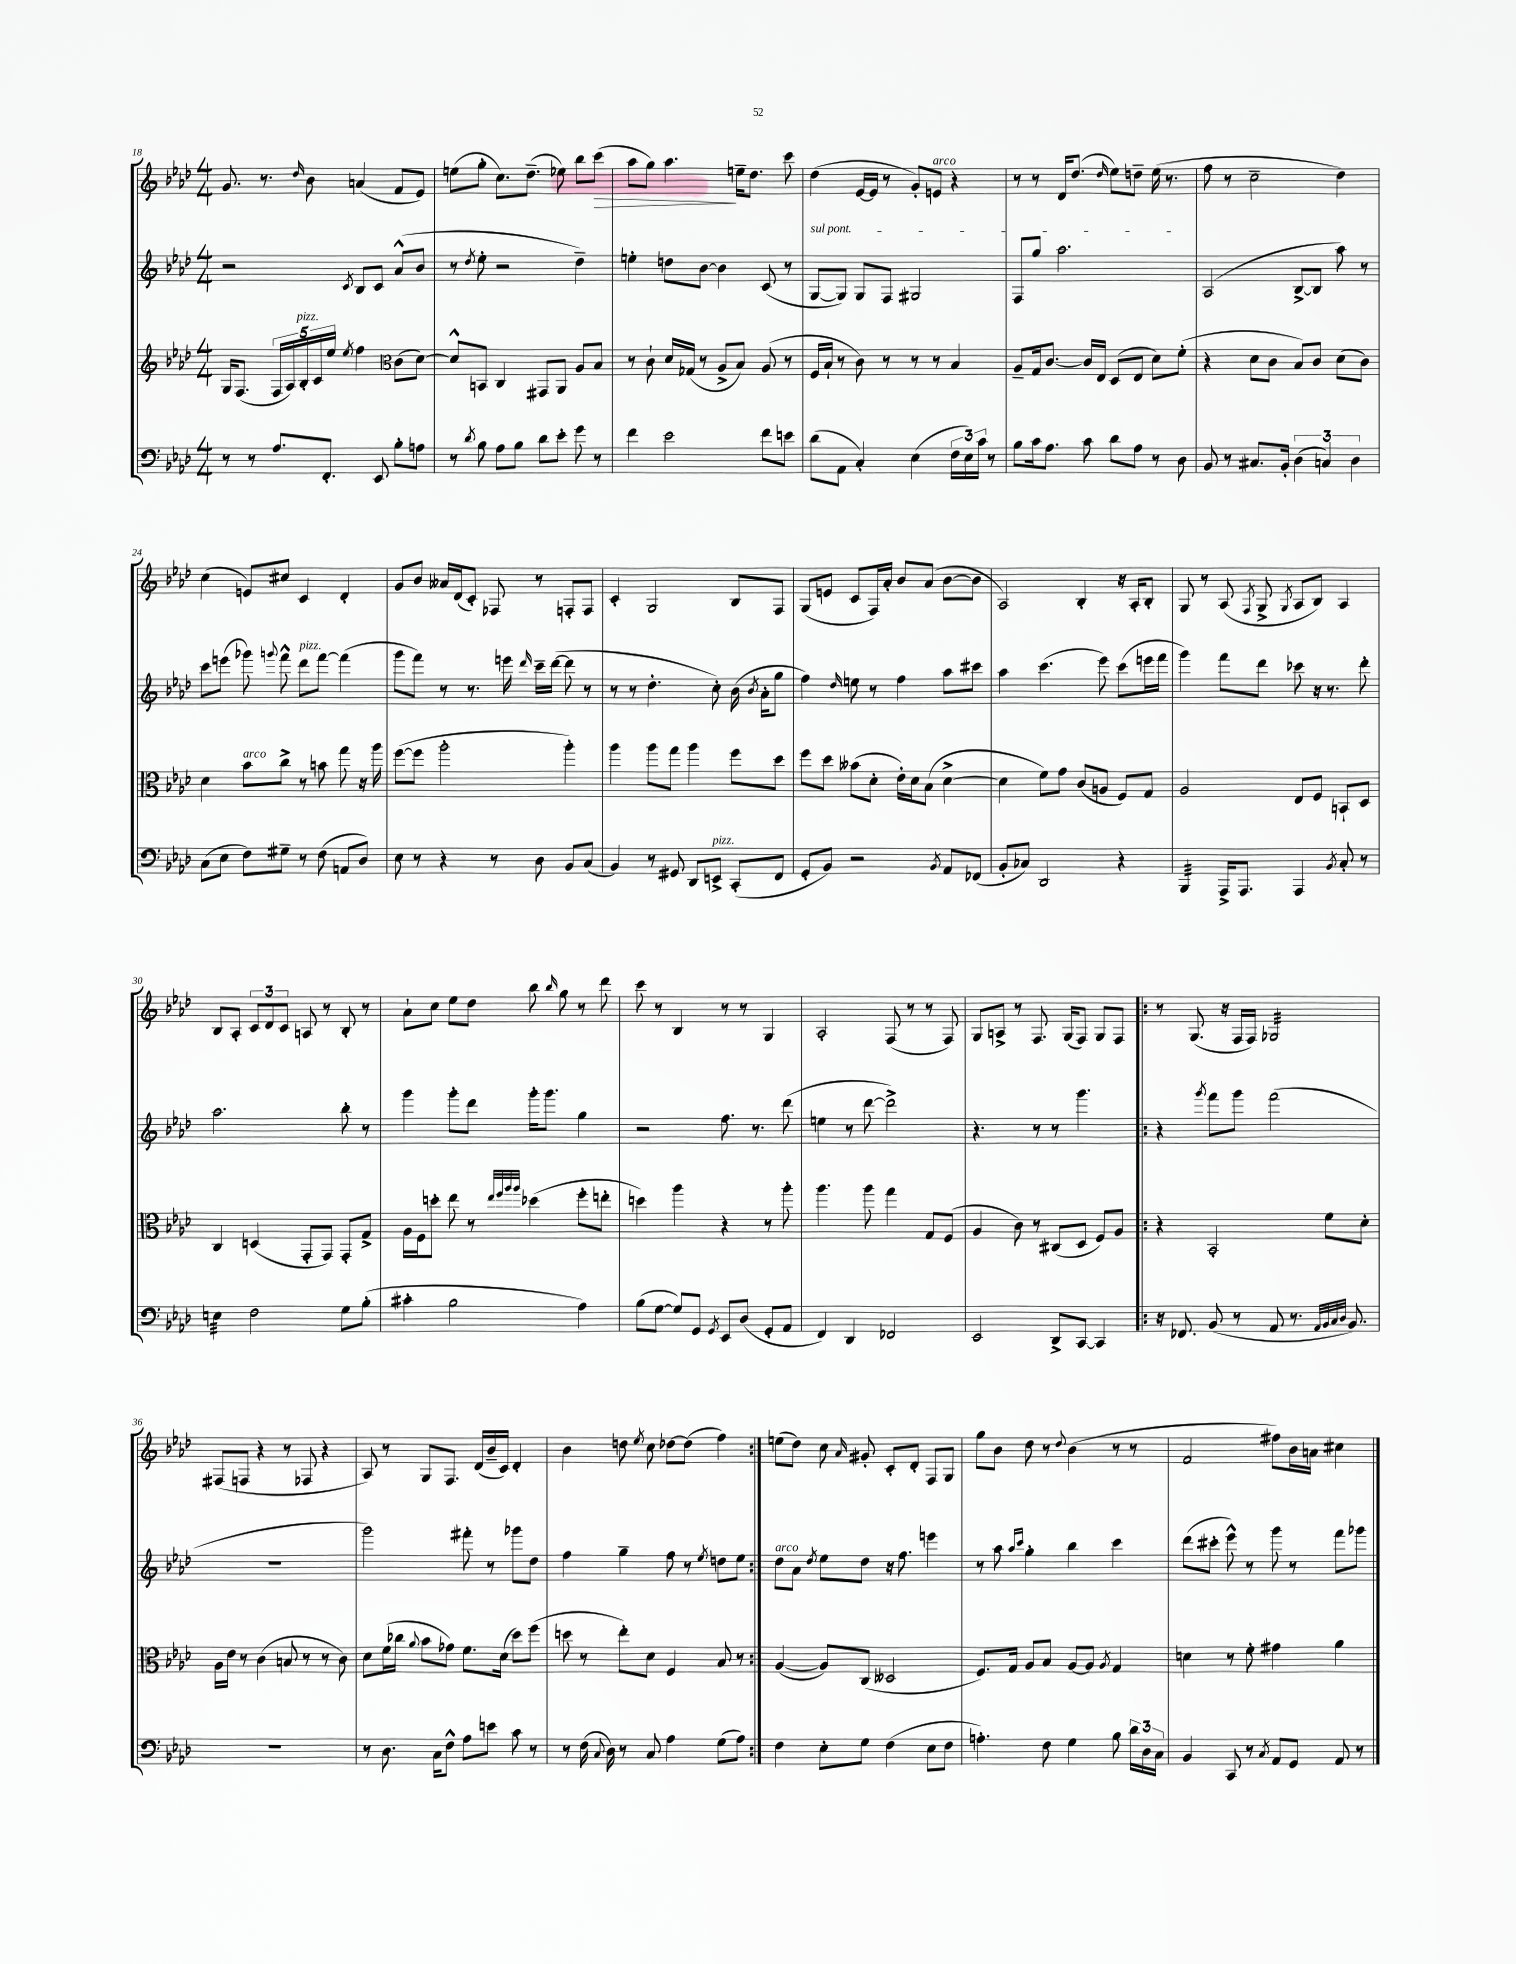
<<
\new StaffGroup <<
\new Staff = "s0" {
    \clef treble \key aes \major \numericTimeSignature \time 4/4
    \autoBeamOff g'8. r8. \grace { des''16 } bes'8 a'4( f'8[ ees'8]) |
    e''8[( g''8]-. c''8.[) des''8.]--( ees''8) bes''8[ c'''8]\>( |
    aes''8[ g''8]) aes''4.\! e''16[-- des''8.] c'''8 |
    des''4( ees'16[~ ees'16] r8 g'8[-.) e'8]^\markup { \italic "arco" } r4 |
    r8 r8 des'16[ des''8.]( \grace { des''16 } ees''8[) d''8]-- ees''16( r8. |
    f''8 r8 c''2-- des''4) |
    c''4( e'8[) cis''8] c'4 des'4-. |
    g'8[ bes'8] aeses'16[ des'16( c'8]-.) fes8 r8 f8[-. f8] |
    c'4-. g2 bes8[ f8] |
    g8[( e'8] c'8[ f16) aes'16]-. bes'8[ aes'8]( bes'8[~ bes'8] |
    aes2) bes4-. r16 aes16[-. bes8]-. |
    g8 r8 aes8( \acciaccatura { f8 } g8-> \acciaccatura { g8 } aes8[ bes8]) aes4 |
    bes8[ aes8]-. \tuplet 3/2 { c'8[ des'8 c'8] } a8 r8 bes8-. r8 |
    aes'8[-! c''8] ees''8[ des''8] bes''8 \grace { bes''16 } g''8 r8 des'''8 |
    c'''8 r8 bes4 r8 r8 g4 |
    aes2-. f8( r8 r8 f8) |
    g8[ a8]-> r8 f8. g16[( f8]) g8[ f8] |
    \repeat volta 2 { r8 g8.( r16 f16[ f16]) ges2:32 |
    fis8[( f8] r4 r8 fes8 r4 |
    aes8) r8 g8[ f8.] des'16[( bes'16-- c'16]) des'4-. |
    bes'4 d''8 \acciaccatura { ees''8 } c''8 des''8[~ des''8]( f''4) | }
    e''8[( des''8]) c''8 \grace { aes'16 } gis'8-. c'8[-. des'8]-. f8[ g8] |
    g''8[ bes'8] des''8 r8 \appoggiatura { des''8 } bes'4( r8 r8 |
    f'2 fis''8[) bes'16 a'16] cis''4 \bar "|." |
}
\new Staff = "s1" {
    \clef treble \key aes \major \numericTimeSignature \time 4/4
    \autoBeamOff r2 \acciaccatura { c'8 } bes8[ c'8] aes'8[-^( bes'8] |
    r8 \acciaccatura { des''8 } ees''8-. r2 des''4--) |
    e''4-. d''8[ bes'8]~ bes'4 c'8( r8 |
    \once \override TextSpanner.bound-details.left.text = \markup { \italic "sul pont." } g8[~\startTextSpan g8]) g8[ f8] gis2 |
    f8[ g''8] aes''2.\stopTextSpan |
    aes2( bes8[~-> bes8] aes''8) r8 |
    c'''8[ e'''8]( ges'''8) \appoggiatura { g'''8 } f'''8-^ des'''8[^\markup { \italic "pizz." } f'''8]~ f'''4( |
    g'''8[ f'''8]) r8 r8. e'''16 \grace { des'''16 } c'''16[-- des'''16]~( des'''8 r8 |
    r8 r8 des''4.-. c''8-.) bes'16( \acciaccatura { bes'8 } aes'16[-. g''8] |
    f''4) \grace { des''16 } e''8 r8 f''4 aes''8[ cis'''8] |
    aes''4 c'''4.( ees'''8) c'''8[( e'''16 f'''16] |
    g'''4) f'''8[ des'''8] ces'''8 r16 r8. des'''8-. |
    aes''2. bes''8-. r8 |
    g'''4 g'''8[-. des'''8] g'''16[-. g'''8.] g''4 |
    r2 f''8. r8. des'''8( |
    e''4 r8 des'''8~ des'''2->) |
    r4. r8 r8 g'''4. |
    \repeat volta 2 { r4 \acciaccatura { g'''8 } f'''8[ g'''8] f'''2( |
    R1 |
    g'''2) fis'''8-. r8 ges'''8[ des''8] |
    f''4 g''4-- f''8 r8 \acciaccatura { ees''8 } d''8[ ees''8] | }
    des''8[^\markup { \italic "arco" } aes'8] \acciaccatura { des''8 } ees''8[ des''8] r16 f''8. e'''4 |
    r8 aes''8 \grace { aes''16[ c'''16] } g''4-. bes''4 c'''4 |
    des'''8[( cis'''8]-. ees'''8-^) r8 g'''8 r8 f'''8[ ges'''8] \bar "|." |
}
\new Staff = "s2" {
    \clef treble \key aes \major \numericTimeSignature \time 4/4
    \autoBeamOff g16[ f8.]( \tuplet 5/4 { f16[ aes16) bes16-.^\markup { \italic "pizz." } c'16 ees''16] } \acciaccatura { ees''8 } f''4 \clef alto c'8[( des'8]~) |
    des'8[-^ b,8] c4 gis,8[ aes,8] aes8[ bes8] |
    r8 c'8-! des'16[ ges16]( r8 aes8[-> bes8]) aes8( r8 |
    f16[ bes16]-! r8 c'8) r8 r8 r8 bes4 |
    aes8[-- g16 c'8.]~ c'16[ ees16] des8[( ees8] des'8[) f'8]-.( |
    r4 des'8[ c'8] bes8[) c'8] des'8[( c'8]) |
    des'4 bes'8[^\markup { \italic "arco" } c''8]-> r8 b'8 g''8 r16 aes''16 |
    f''8[~( f''8] aes''2-. aes''4-.) |
    aes''4 aes''8[ g''8] aes''4 f''8[ des''8] |
    f''8[ des''8] beses'8[( des'8]-. ees'16[-.) des'16 bes8]( des'4~-> |
    des'4 f'8[) g'8] c'8[( a8] f8[) g8] |
    aes2 ees8[ f8] b,8[-! des8] |
    c4 d4( g,8[-. g,8]) g,8[-. g8]-> |
    aes16[ f16 d''8]-. ees''8 r8 \grace { ees''32[ f''32 aes''32 aes''32] } des''4( f''8[-. e''8]-. |
    d''4) aes''4 r4 r8 aes''8-. |
    aes''4. aes''8 g''4 g8[ f8]( |
    aes4 c'8) r8 cis8[( des8] f8[) aes8] |
    \repeat volta 2 { r4 bes,2-. f'8[ des'8]-. |
    aes16[ ees'16] r8 c'4( b8 r8 r8 c'8) |
    des'8[ f'16( ces''16] \appoggiatura { aes'8 } bes'8[ ges'8]) f'8.[ des'16]( des''8[) f''8]( |
    d''8 r8 ees''8[-.) des'8] f4 bes8 r8 | }
    aes4~( aes8[) c8]( deses2 |
    f8.[) g16] aes8[ bes8] aes8[~ aes8] \acciaccatura { aes8 } g4 |
    d'4 r8 f'8-. gis'4 aes'4 \bar "|." |
}
\new Staff = "s3" {
    \clef bass \key aes \major \numericTimeSignature \time 4/4
    \autoBeamOff r8 r8 aes8.[ f,8.]-. ees,8 bes8[-. a8] |
    r8 \acciaccatura { des'8 } bes8 aes8[ bes8] des'8[ ees'8]-. g'8 r8 |
    f'4 ees'2 f'8[ e'8] |
    des'8[( aes,8] c4-.) ees4( \tuplet 3/2 { f16[ ees16) c'16] } r8 |
    bes8[ c'16 aes8.] c'8 des'8[ aes8] r8 des8 |
    bes,8 r8 cis8.[ bes,16]-. \tuplet 3/2 { des4( c4) des4 } |
    c8[( ees8] f8[) gis8]-- r8 f8( a,8[ des8]) |
    ees8 r8 r4 r8 des8 bes,8[ c8]( |
    bes,4) r8 gis,8 des,8[ e,8]->^\markup { \italic "pizz." } c,8[-.( f,8] |
    g,8[-. bes,8]) r2 \acciaccatura { bes,8 } aes,8[ fes,8]( |
    bes,8[-. ces8]) des,2 r4 |
    bes,,4:32 aes,,16[-> aes,,8.] aes,,4 \acciaccatura { bes,8 } c8-. r8 |
    e4:32 f2 g8[ bes8]-.( |
    cis'4-. bes2 aes4) |
    bes8[( g8]~ g8[) g,8] \acciaccatura { g,8 } ees,8[ des8]( g,8[-. aes,8] |
    f,4) des,4 fes,2 |
    ees,2 des,8[-> c,8]~ c,4 |
    \repeat volta 2 { r16 fes,8. bes,8( r8 aes,8 r8. \grace { aes,32[ bes,32 c32 des32] } bes,8.) |
    R1 |
    r8 des8. c16[ f8]-^ aes8[ e'8] c'8 r8 |
    r8 f16( \appoggiatura { c8 } des16) r8 c8 aes4 g8[( aes8]) | }
    f4 ees8[-. g8] f4( ees8[ f8] |
    a4.-.) f8 g4 bes8 \tuplet 3/2 { des'16[ des16 c16] } |
    bes,4 c,8 r8 \acciaccatura { c8 } aes,8[ g,8] aes,8 r8 \bar "|." |
}
>>
>>
\layout { \context { \Score currentBarNumber = #18 } }
